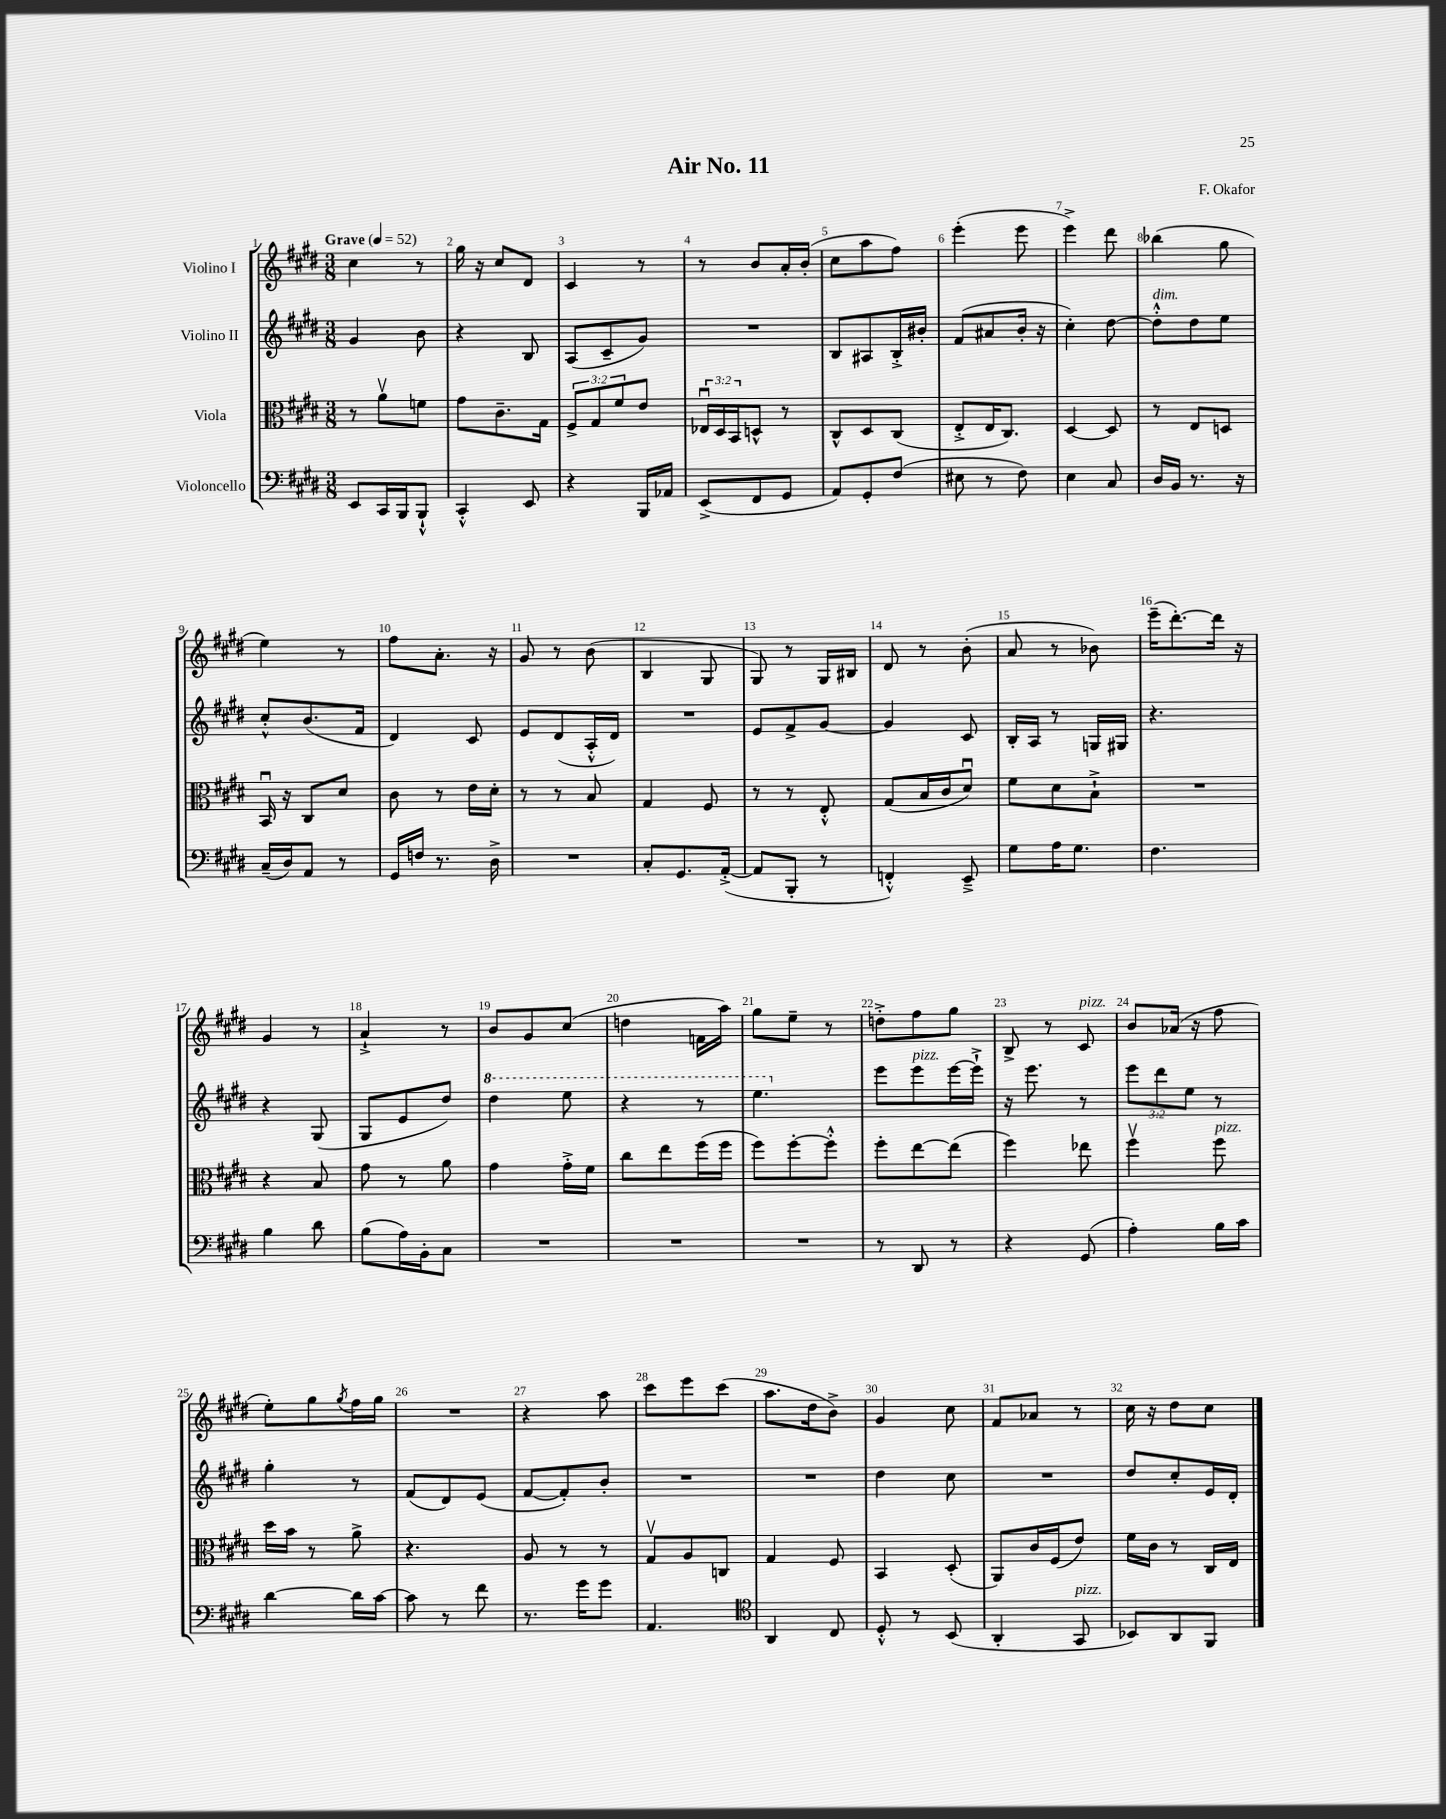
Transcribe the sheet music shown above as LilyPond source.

\header { title = "Air No. 11" composer = "F. Okafor" }
<<
\new StaffGroup <<
\new Staff = "s0" \with { instrumentName = "Violino I" } {
    \clef treble \key e \major \numericTimeSignature \time 3/8 \tempo "Grave" 4 = 52
    cis''4 r8 |
    gis''16 r16 cis''8 dis'8 |
    cis'4 r8 |
    r8 b'8 a'16-. b'16-.( |
    cis''8 a''8 fis''8) |
    e'''4-.( e'''8 |
    e'''4->) dis'''8 |
    bes''4( gis''8 |
    e''4) r8 |
    fis''8 a'8.-. r16 |
    gis'8 r8 b'8( |
    b4 gis8 |
    gis8) r8 gis16 bis16 |
    dis'8 r8 b'8-.( |
    a'8 r8 bes'8) |
    e'''16--( dis'''8.~-.) dis'''16 r16 |
    gis'4 r8 |
    a'4-!-> r8 |
    b'8 gis'8 cis''8( |
    d''4 f'16 a''16) |
    gis''8 e''8-- r8 |
    d''8-.-> fis''8 gis''8 |
    b8-> r8 cis'8^\markup { \italic "pizz." } |
    b'8 aes'16( r16 fis''8 |
    e''8-.) gis''8 \acciaccatura { gis''8 } fis''16 gis''16 |
    R4. |
    r4 a''8 |
    cis'''8 e'''8 cis'''8( |
    a''8. dis''16 b'8->) |
    gis'4 cis''8 |
    fis'8 aes'8 r8 |
    cis''16 r16 dis''8 cis''8 \bar "|." |
}
\new Staff = "s1" \with { instrumentName = "Violino II" } {
    \clef treble \key e \major \numericTimeSignature \time 3/8 \override Staff.TupletNumber.text = #tuplet-number::calc-fraction-text
    gis'4 b'8 |
    r4 b8 |
    a8( cis'8-- gis'8) |
    R4. |
    b8 ais8 b16-.-> bis'16-. |
    fis'8( ais'8 b'16-. r16 |
    cis''4-.) dis''8~ |
    dis''8-.-^^\markup { \italic "dim." } dis''8 e''8 |
    cis''8-.-^ b'8.( fis'16 |
    dis'4) cis'8 |
    e'8 dis'8( a16-.-^ dis'16) |
    R4. |
    e'8 fis'8-> gis'8~ |
    gis'4 cis'8 |
    b16-. a16 r8 g16 gis16 |
    r4. |
    r4 gis8( |
    gis8 e'8 dis''8) |
    \ottava #1 dis'''4 e'''8 |
    r4 r8 |
    e'''4. \ottava #0 |
    e'''8 e'''8^\markup { \italic "pizz." } e'''16~ e'''16-!-> |
    r16 e'''8. r8 |
    \tuplet 3/2 { e'''8 dis'''8 e''8 } r8 |
    gis''4-. r8 |
    fis'8( dis'8) e'8( |
    fis'8~ fis'8-.) b'8-. |
    R4. |
    R4. |
    dis''4 cis''8 |
    R4. |
    dis''8 cis''8-. e'16 dis'16-. \bar "|." |
}
\new Staff = "s2" \with { instrumentName = "Viola" } {
    \clef alto \key e \major \numericTimeSignature \time 3/8 \override Staff.TupletNumber.text = #tuplet-number::calc-fraction-text
    r8 a'8\upbow f'8 |
    gis'8 cis'8.-- gis16 |
    \tuplet 3/2 { fis8-> gis8 fis'8 } e'8 |
    \tuplet 3/2 { ees16\downbow dis16 b,16 } d8-^ r8 |
    cis8-^ dis8 cis8( |
    e8-.-> e16 cis8.) |
    dis4~ dis8 |
    r8 e8 d8 |
    b,16\downbow r16 cis8 dis'8 |
    cis'8 r8 e'16 dis'16-. |
    r8 r8 b8 |
    gis4 fis8 |
    r8 r8 e8-.-^ |
    gis8( b16 cis'16 dis'8\downbow) |
    fis'8 dis'8 b8-!-> |
    R4. |
    r4 b8 |
    gis'8 r8 a'8 |
    gis'4 gis'16-.-> fis'16 |
    cis''8 e''8 fis''16( fis''16 |
    fis''8) fis''8~-. fis''8-.-^ |
    fis''8-. e''8~ e''8( |
    fis''4) ees''8 |
    fis''4\upbow fis''8^\markup { \italic "pizz." } |
    dis''16 b'16 r8 a'8-> |
    r4. |
    a8 r8 r8 |
    gis8\upbow a8 c8 |
    gis4 fis8 |
    b,4 dis8-.( |
    a,8) cis'16 fis16( e'8) |
    fis'16 cis'16 r8 cis16 e16 \bar "|." |
}
\new Staff = "s3" \with { instrumentName = "Violoncello" } {
    \clef bass \key e \major \numericTimeSignature \time 3/8
    e,8 cis,16 b,,16 b,,8-!-^ |
    cis,4-.-^ e,8 |
    r4 b,,16 aes,16 |
    e,8->( fis,8 gis,8 |
    a,8) gis,8-. fis8( |
    eis8 r8 fis8) |
    e4 cis8 |
    dis16 b,16 r8. r16 |
    cis16--( dis16) a,8 r8 |
    gis,16 f16 r8. dis16-> |
    R4. |
    cis8-. gis,8. a,16~-.->( |
    a,8 b,,8-. r8 |
    f,4-.-^) e,8---> |
    gis8 a16 gis8. |
    fis4. |
    b4 dis'8 |
    b8( a16) b,16-. cis8 |
    R4. |
    R4. |
    R4. |
    r8 dis,8 r8 |
    r4 gis,8( |
    a4-.) b16 cis'16 |
    dis'4~ dis'16 cis'16~ |
    cis'8 r8 fis'8 |
    r8. gis'16 gis'8 |
    a,4. |
    \clef tenor a,4 cis8 |
    dis8-.-^ r8 b,8( |
    a,4-. gis,8^\markup { \italic "pizz." } |
    bes,8) a,8 fis,8 \bar "|." |
}
>>
>>
\layout { \context { \Score \override BarNumber.break-visibility = ##(#f #t #t) barNumberVisibility = #all-bar-numbers-visible } }
